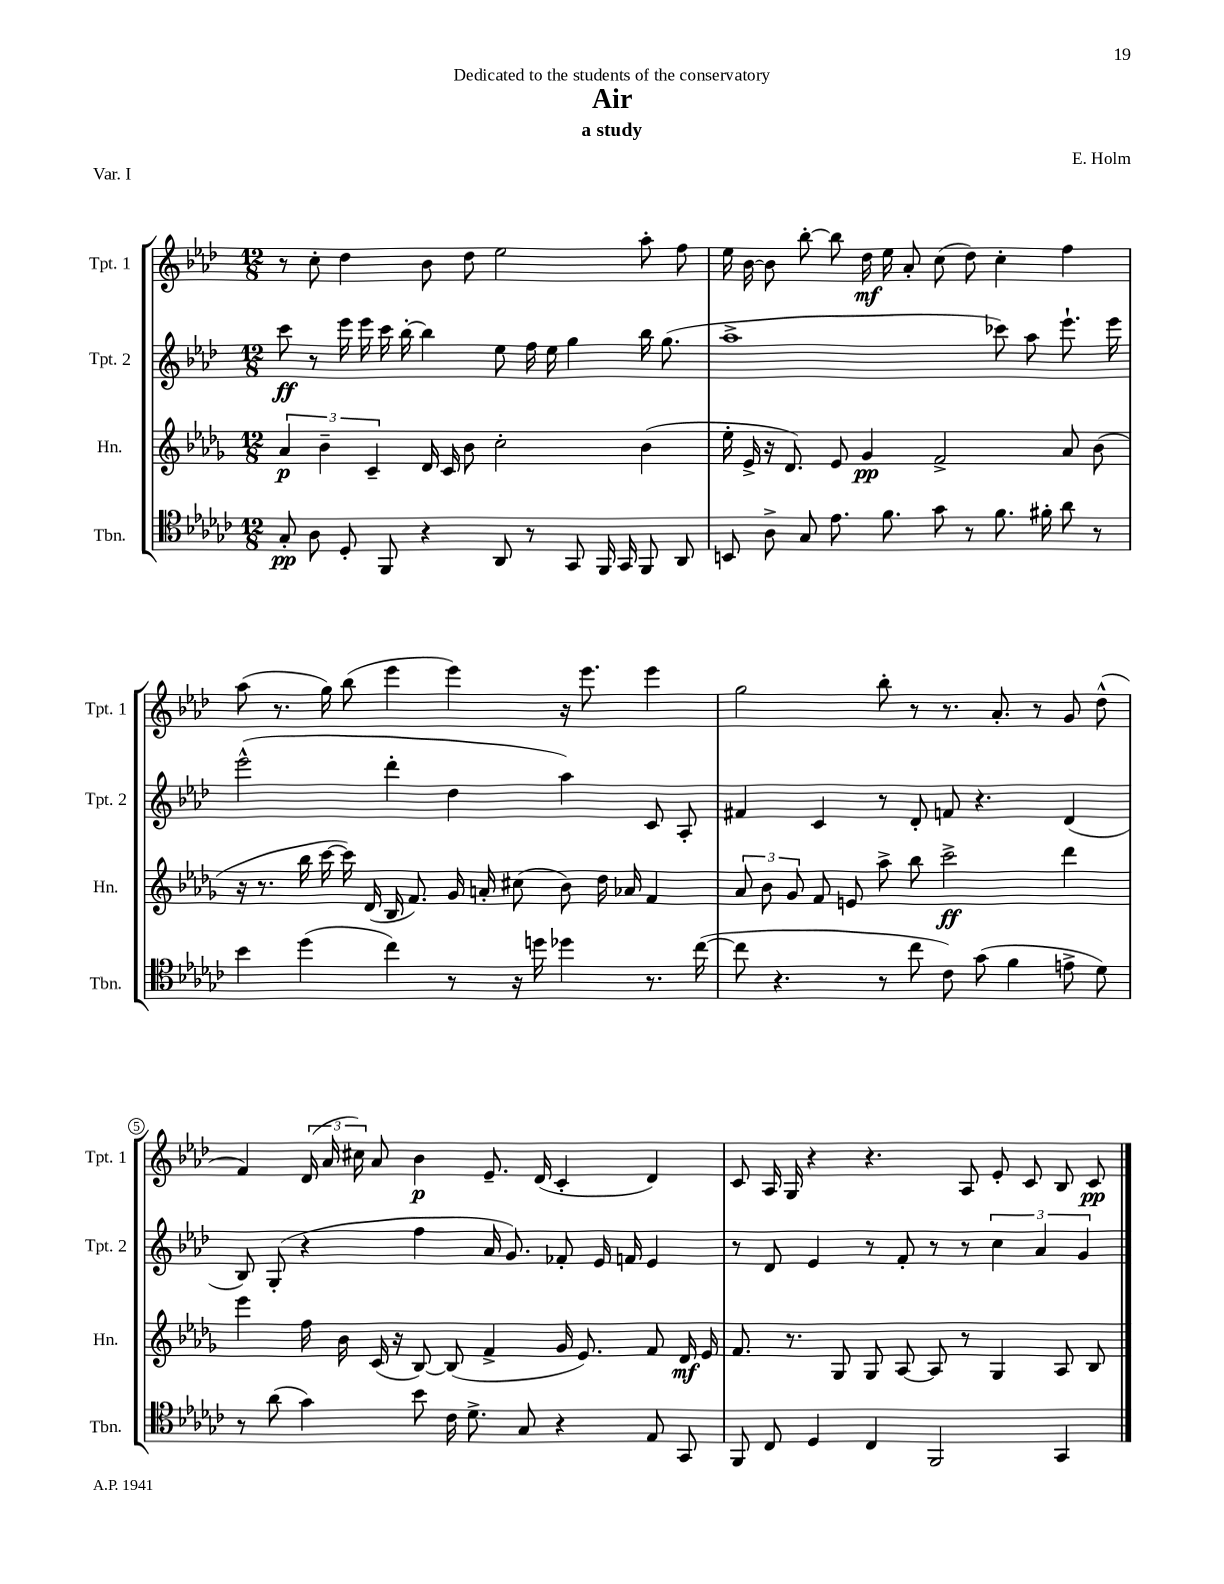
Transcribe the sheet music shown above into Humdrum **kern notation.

**kern	**kern	**kern	**kern
*staff4	*staff3	*staff2	*staff1
*clefC4	*clefG2	*clefG2	*clefG2
*k[b-e-a-d-g-c-]	*k[b-e-a-d-g-]	*k[b-e-a-d-]	*k[b-e-a-d-]
*M12/8	*M12/8	*M12/8	*M12/8
8G-'	6a-	8ccc	8r
8A-	.	8r	8cc'
.	6b-~	.	.
8D-'	.	16eee-	4dd-
.	.	16eee-	.
.	6c~	.	.
8FF	.	16ccc	.
.	.	[16bb-'	.
4r	16d-	4bb-]	8b-
.	16c	.	.
.	8b-	.	8dd-
8AA-	2cc'	8ee-	2ee-
8r	.	16ff	.
.	.	16ee-	.
8GG-	.	4gg	.
16FF	.	.	.
16GG-	.	.	.
8FF	(4b-	16bb-	8aa-'
.	.	(8.gg	.
8AA-	.	.	8ff
=	=	=	=
8BB	16ee-'	1aa-^	16ee-
.	16e-^	.	[16b-
8A-^	16r	.	8b-]
.	8.d-)	.	.
8G-	.	.	[8bb-'
8.e-	8e-	.	8bb-]
.	4g-	.	16dd-
8.f	.	.	16ee-
.	.	.	8a-'
8g-	2f^	.	(8cc
8r	.	.	8dd-)
8.f	.	8ccc-)	4cc'
.	.	8aa-	.
16f#'	.	.	.
8a-	8a-	8.eee-`	4ff
8r	(8b-	.	.
.	.	16eee-	.
=	=	=	=
4b-	16r	(2eee-^^	(8aa-
.	8.r	.	.
.	.	.	8.r
(4dd-	16bb-	.	.
.	[16ccc	.	16gg)
.	16ccc])	.	(8bb-
.	(16d-	.	.
4cc-)	16B-	4ddd-'	4eee-
.	8.f)	.	.
8r	16g-	4dd-	4eee-)
.	16a'	.	.
16r	(8cc#	.	.
16dd	.	.	.
4dd-	8b-)	4aa-)	16r
.	.	.	8.eee-
.	16dd-	.	.
.	16a-	.	.
8.r	4f	8c	4eee-
.	.	8A-'	.
([16cc-	.	.	.
=	=	=	=
8cc-]	12a-	4f#	2gg
.	12b-	.	.
4.r	.	.	.
.	12g-	.	.
.	8f	4c	.
.	8e	.	.
8r	8aa-^	8r	8bb-'
8cc-	8bb-	8d-'	8r
8c-)	2ccc^	8f	8.r
(8g-	.	4.r	.
.	.	.	8.a-'
4f	.	.	.
.	.	.	8r
8e^	4ddd-	(4d-	8g
8d-)	.	.	(8dd-^^
=	=	=	=
8r	4eee-	8B-)	4f)
(8a-	.	(8G'	.
4g-)	16ff	4r	(24d-
.	.	.	24a-
.	16b-	.	.
.	.	.	24cc#)
.	(16c	.	8a-
.	16r	.	.
8b-	[8B-)	4ff	4b-
16c-	(8B-]	.	.
8.d-^	.	.	.
.	4f^	16a-	8.e-~
.	.	8.g)	.
8G-	.	.	.
.	.	.	(16d-
4r	16g-	8f-'	4c'
.	8.e-)	.	.
.	.	16e-	.
.	.	16f	.
8E-	8f	4e-	4d-)
8GG-	16d-	.	.
.	16e-	.	.
=	=	=	=
8FF	8.f	8r	8c
8C-	.	8d-	16A-
.	8.r	.	16G
4D-	.	4e-	4r
.	8G-	.	.
4C-	8G-	8r	4.r
.	[8A-	8f'	.
2FF	8A-]	8r	.
.	8r	8r	8A-
.	4G-	6cc	8e-'
.	.	.	8c
.	.	6a-	.
4GG-	8A-	.	8B-
.	.	6g	.
.	8B-	.	8c
==	==	==	==
*-	*-	*-	*-
